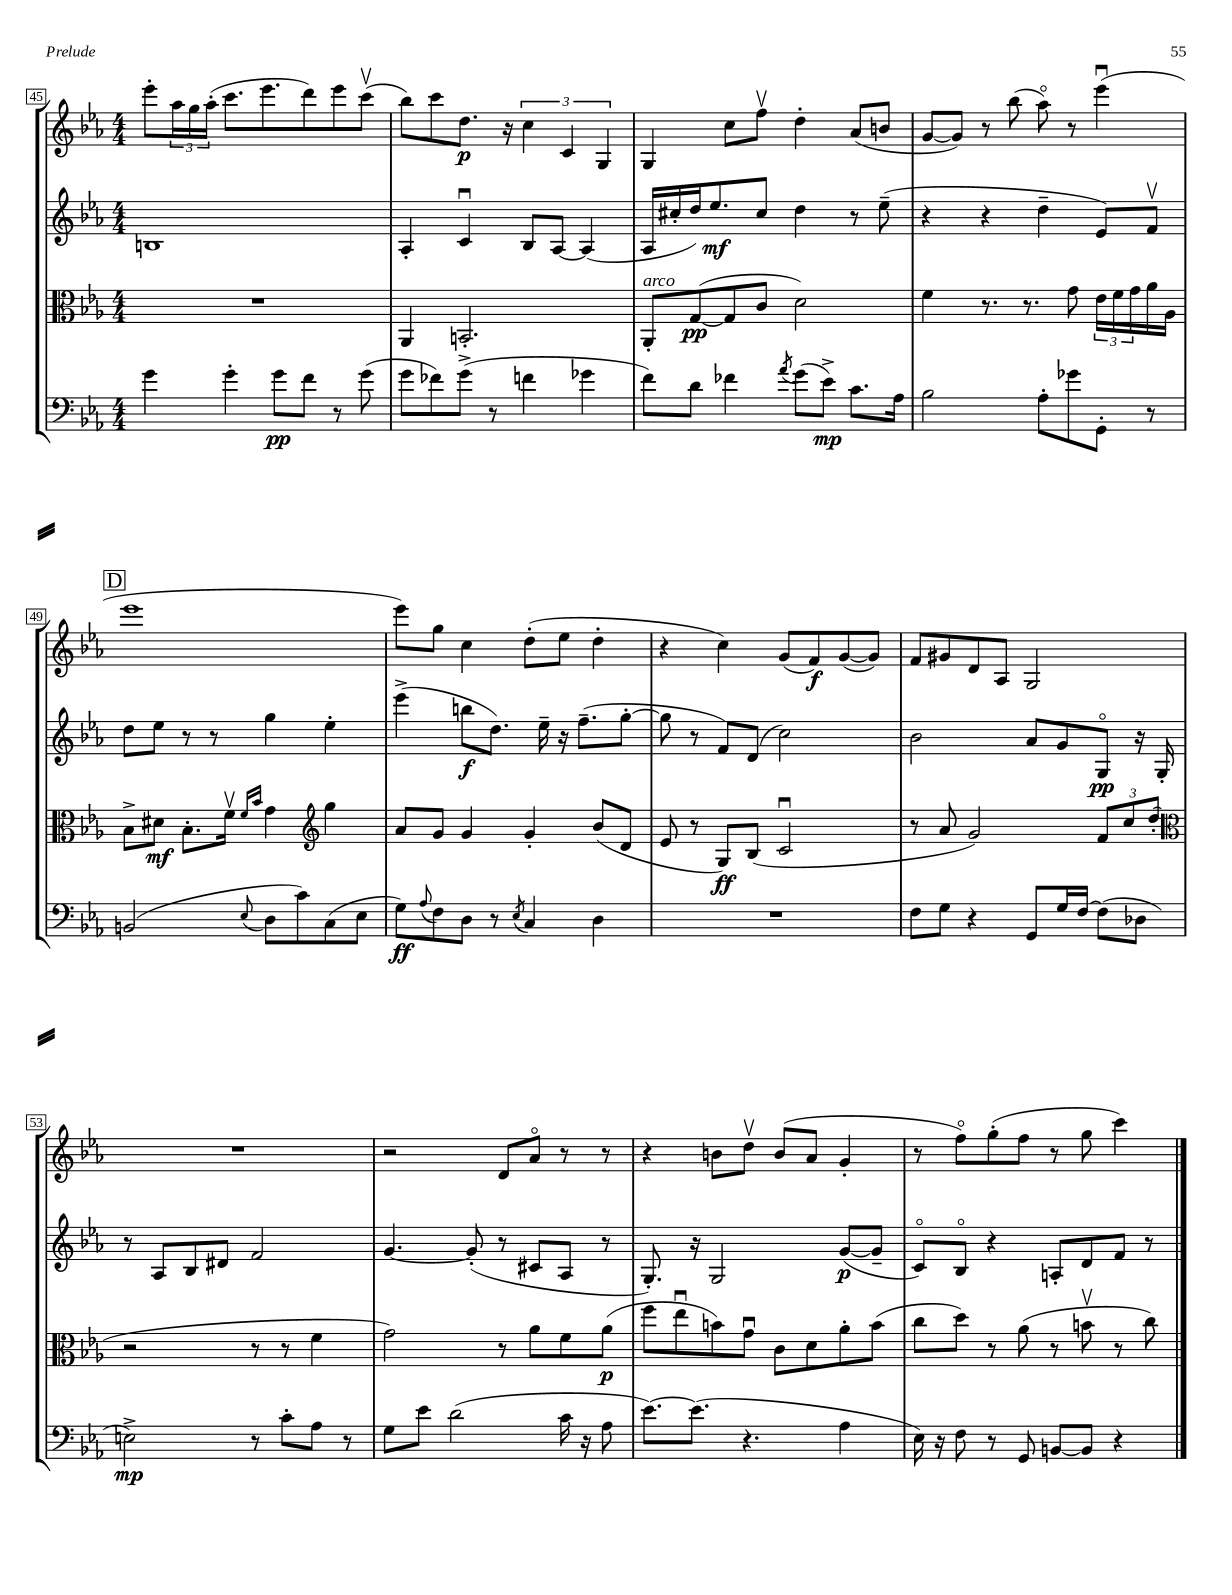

**kern	**dynam	**kern	**dynam	**kern	**dynam	**kern	**dynam
*part4	*part4	*part3	*part3	*part2	*part2	*part1	*part1
*staff4	*staff4	*staff3	*staff3	*staff2	*staff2	*staff1	*staff1
*clefF4	*	*clefC3	*	*clefG2	*	*clefG2	*
*k[b-e-a-]	*	*k[b-e-a-]	*	*k[b-e-a-]	*	*k[b-e-a-]	*
*M4/4	*	*M4/4	*	*M4/4	*	*M4/4	*
=45	=45	=45	=45	=45	=45	=45	=45
4g\	.	1r	.	1Bn	.	8eee-'\L	.
.	.	.	.	.	.	24aa-\L	.
.	.	.	.	.	.	24gg\	.
.	.	.	.	.	.	(24aa-'\JJ	.
4g'\	.	.	.	.	.	8.ccc\L	.
.	.	.	.	.	.	8.eee-\	.
8g\L	pp	.	.	.	.	.	.
8f\J	.	.	.	.	.	8ddd\)	.
8r	.	.	.	.	.	8eee-\	.
(8g\	.	.	.	.	.	(8cccv\J	.
=46	=46	=46	=46	=46	=46	=46	=46
8g\L	.	4AA-/	.	4A-'/	.	8bb-\L)	.
8f-X\)	.	.	.	.	.	8ccc\	.
(8g^\J	.	2.BBn'/	.	4cu/	.	8.dd\J	p
8r	.	.	.	.	.	.	.
.	.	.	.	.	.	16r	.
4fn\	.	.	.	8B-/L	.	6cc\	.
.	.	.	.	[8A-/J	.	.	.
.	.	.	.	.	.	6c/	.
4g-X\	.	.	.	(4A-/]	.	.	.
.	.	.	.	.	.	6G/	.
=47	=47	=47	=47	=47	=47	=47	=47
!	!	!LO:TX:a:i:t=arco	!	!	!	!	!
8f\L)	.	8AA-'/L	.	16A-/LL	.	4G/	.
.	.	.	.	16cc#X'/	.	.	.
8d\J	.	([8G/	pp	16dd/J)	.	.	.
.	.	.	.	8.ee-/	mf	.	.
4f-X\	.	8G/]	.	.	.	8cc\L	.
.	.	8c/J	.	8cc#/J	.	8ffv\J	.
8qa-/	.	.	.	.	.	.	.
(8g\L	.	2d\)	.	4dd\	.	4dd'\	.
8e-^\J)	mp	.	.	.	.	.	.
8.c\L	.	.	.	8r	.	(8a-/L	.
.	.	.	.	(8ee-~\	.	8bn/J	.
16A-\Jk	.	.	.	.	.	.	.
=48	=48	=48	=48	=48	=48	=48	=48
2B-\	.	4f\	.	4r	.	[8g/L	.
.	.	.	.	.	.	8g/J])	.
.	.	8.r	.	4r	.	8r	.
.	.	.	.	.	.	(8bb-\	.
.	.	8.r	.	.	.	.	.
8A-'\L	.	.	.	4dd~\	.	8aa-\)	.
8g-X\	.	8g\	.	.	.	8r	.
8GG'\J	.	24e-\LL	.	8e-/L)	.	(4eee-u\	.
.	.	24f\	.	.	.	.	.
.	.	24g\	.	.	.	.	.
8r	.	16a-\	.	8fv/J	.	.	.
.	.	16A-\JJ	.	.	.	.	.
!!LO:LB:g=z
!!LO:REH:place=s1:t=D
=49	=49	=49	=49	=49	=49	=49	=49
(2BBn/	.	8B-^\L	.	8dd\L	.	1eee-	.
.	.	8d#X\J	mf	8ee-\J	.	.	.
.	.	8.B-'\L	.	8r	.	.	.
.	.	.	.	8r	.	.	.
.	.	16fv\Jk	.	.	.	.	.
.	.	16qqf/LL	.	.	.	.	.
8qqE-/	.	16qqb-/JJ	.	.	.	.	.
8D\L	.	4g\	.	4gg\	.	.	.
8c\)	.	.	.	.	.	.	.
*	*	*clefG2	*	*	*	*	*
(8C\	.	4gg\	.	4ee-'\	.	.	.
8E-\J	.	.	.	.	.	.	.
=50	=50	=50	=50	=50	=50	=50	=50
8G\L)	ff	8a-/L	.	(4eee-^\	.	8eee-\L)	.
8qqA-/	.	.	.	.	.	.	.
8F\	.	8g/J	.	.	.	8gg\J	.
8D\J	.	4g/	.	8bbn\L	f	4cc\	.
8r	.	.	.	8.dd\J)	.	.	.
8qE-/	.	.	.	.	.	.	.
4C/	.	4g'/	.	.	.	(8dd'\L	.
.	.	.	.	16ee-~\	.	.	.
.	.	.	.	16r	.	8ee-\J	.
.	.	.	.	(8.ff~\L	.	.	.
4D\	.	(8b-/L	.	.	.	4dd'\	.
.	.	8d/J	.	[8gg'\J	.	.	.
=51	=51	=51	=51	=51	=51	=51	=51
1r	.	8e-/	.	8gg\]	.	4r	.
.	.	8r	.	8r	.	.	.
.	.	8G/L)	ff	8f/L)	.	4cc\)	.
.	.	(8B-/J	.	(8d/J	.	.	.
.	.	2cu/	.	2cc\)	.	(8g/L	.
.	.	.	.	.	.	8f/)	f
.	.	.	.	.	.	([8g/	.
.	.	.	.	.	.	8g/J])	.
=52	=52	=52	=52	=52	=52	=52	=52
8F\L	.	8r	.	2b-\	.	8f/L	.
8G\J	.	8a-/	.	.	.	8g#X/	.
4r	.	2g/)	.	.	.	8d/	.
.	.	.	.	.	.	8A-/J	.
8GG/L	.	.	.	8a-/L	.	2G/	.
16G/L	.	.	.	8g/	.	.	.
[16F/JJ	.	.	.	.	.	.	.
(8F\L]	.	12f/L	.	8G/J	pp	.	.
.	.	12cc/	.	.	.	.	.
8D-X\J	.	.	.	16r	.	.	.
.	.	(12dd'/J	.	.	.	.	.
.	.	.	.	16G'/	.	.	.
!!LO:LB:g=z
=53	=53	=53	=53	=53	=53	=53	=53
*	*	*clefC3	*	*	*	*	*
2En^\)	mp	2r	.	8r	.	1r	.
.	.	.	.	8A-/L	.	.	.
.	.	.	.	8B-/	.	.	.
.	.	.	.	8d#X/J	.	.	.
8r	.	8r	.	2f/	.	.	.
8c'\L	.	8r	.	.	.	.	.
8A-\J	.	4f\	.	.	.	.	.
8r	.	.	.	.	.	.	.
=54	=54	=54	=54	=54	=54	=54	=54
8G\L	.	2g\)	.	[4.g/	.	2r	.
8e-\J	.	.	.	.	.	.	.
(2d\	.	.	.	.	.	.	.
.	.	.	.	(8g'/]	.	.	.
.	.	8r	.	8r	.	8d/L	.
.	.	8a-\L	.	8c#X/L	.	8a-/J	.
16c\	.	8f\	.	8A-/J	.	8r	.
16r	.	.	.	.	.	.	.
8A-\	.	(8a-\J	p	8r	.	8r	.
=55	=55	=55	=55	=55	=55	=55	=55
[8.e-\L)	.	8ff\L	.	8.G'/)	.	4r	.
.	.	8ee-u\	.	.	.	.	.
(8.e-\J]	.	.	.	16r	.	.	.
.	.	8bn\)	.	2G/	.	8bn\L	.
4.r	.	8gu\J	.	.	.	8ddv\J	.
.	.	8c\L	.	.	.	(8b/L	.
.	.	8d\	.	.	.	8a-/J	.
4A-\	.	8a-'\	.	([8g/L	p	4g'/	.
.	.	(8b\J	.	8g~/J]	.	.	.
=56	=56	=56	=56	=56	=56	=56	=56
16E-\)	.	8cc\L	.	8c/L)	.	8r	.
16r	.	.	.	.	.	.	.
8F\	.	8dd\J)	.	8B-/J	.	8ff\L)	.
8r	.	8r	.	4r	.	(8gg'\	.
8GG/	.	(8a-\	.	.	.	8ff\J	.
[8BBn/L	.	8r	.	8An'/L	.	8r	.
8BB/J]	.	8bnv\	.	8d/	.	8gg\	.
4r	.	8r	.	8f/J	.	4ccc\)	.
.	.	8cc\)	.	8r	.	.	.
==	==	==	==	==	==	==	==
*-	*-	*-	*-	*-	*-	*-	*-
